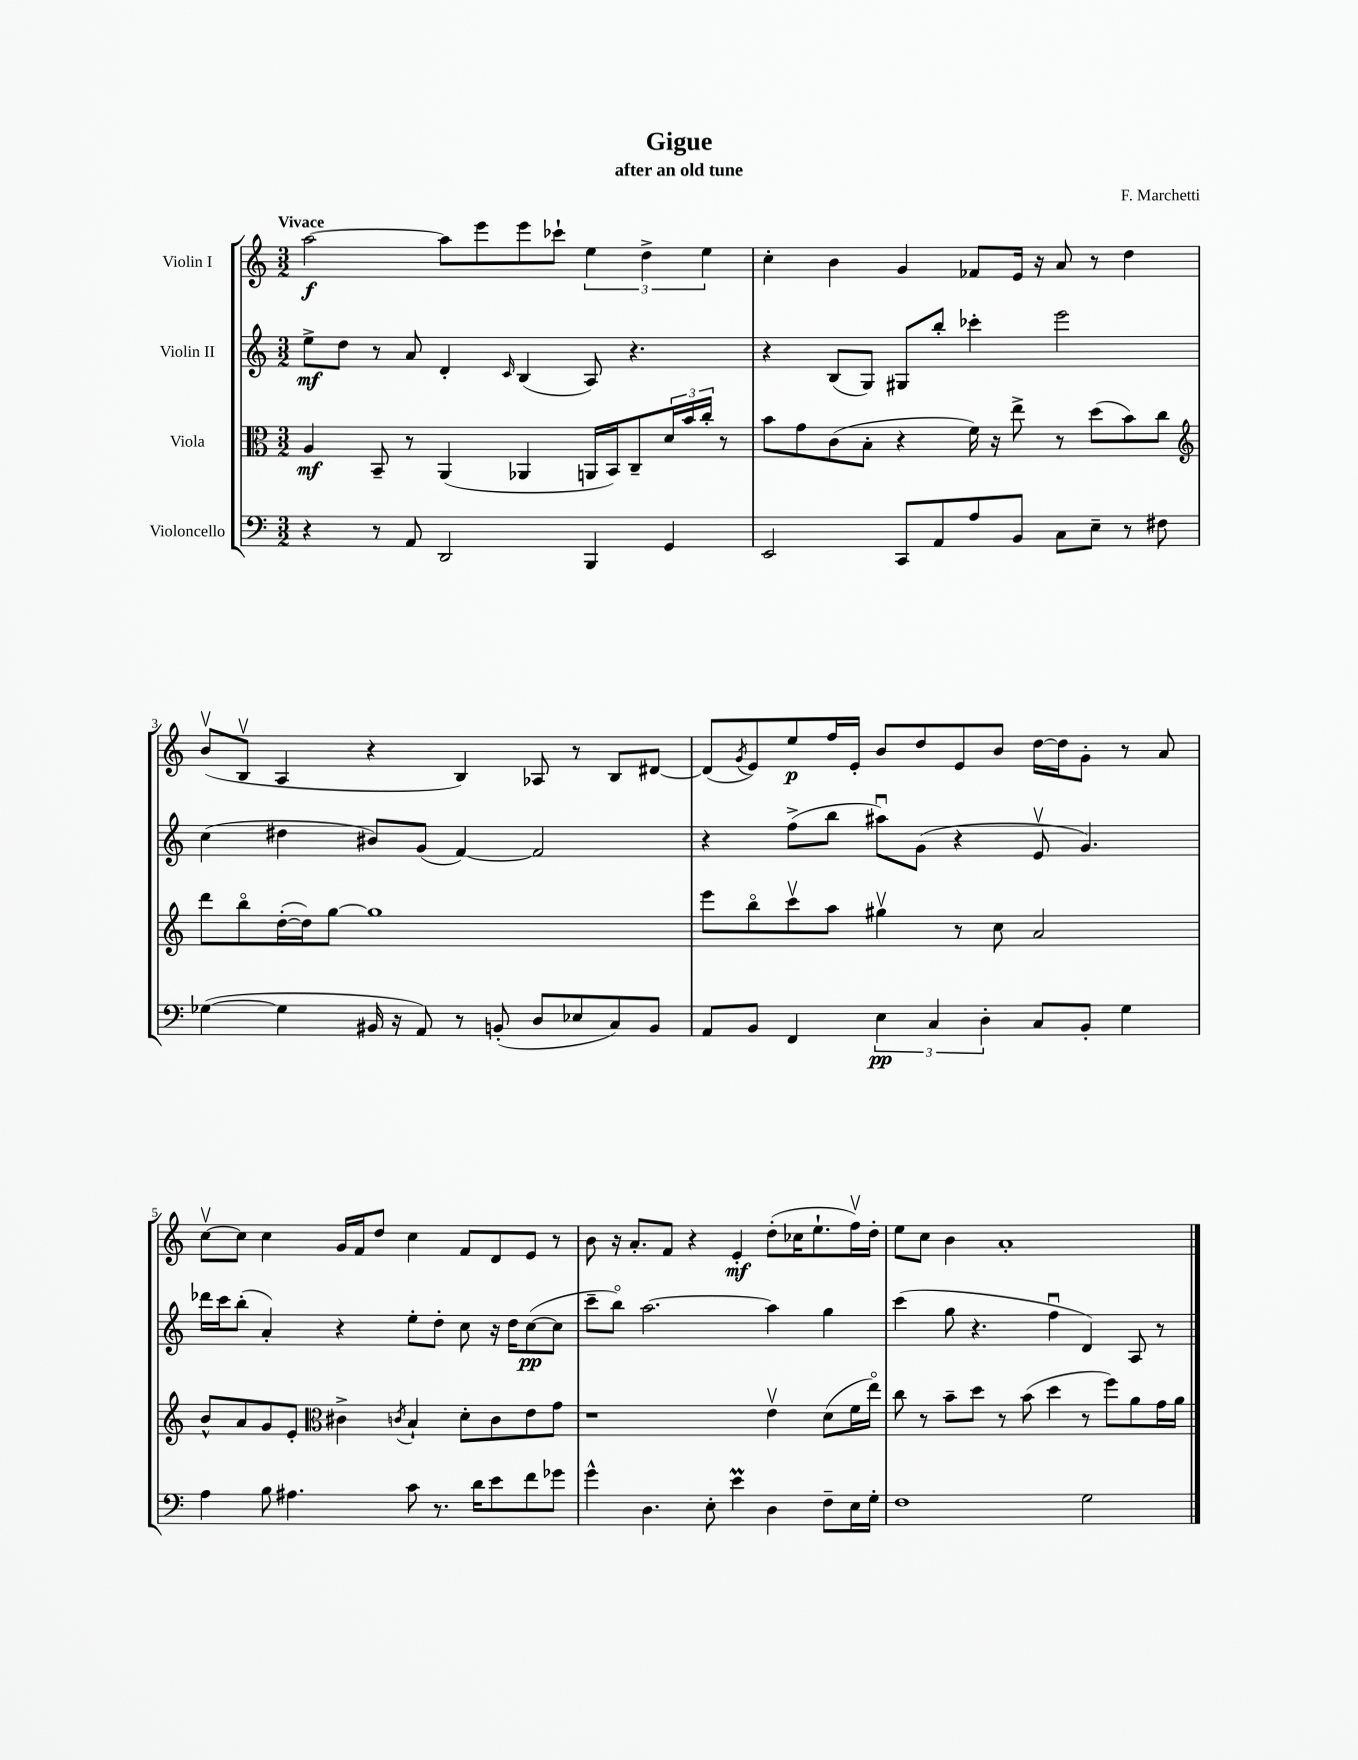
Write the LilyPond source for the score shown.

\header { title = "Gigue" composer = "F. Marchetti" subtitle = "after an old tune" }
<<
\new StaffGroup <<
\new Staff = "s0" \with { instrumentName = "Violin I" } {
    \clef treble \key c \major \numericTimeSignature \time 3/2 \tempo "Vivace"
    a''2~\f a''8 e'''8 e'''8 ces'''8-! \tuplet 3/2 { e''4 d''4-> e''4 } |
    c''4-. b'4 g'4 fes'8 e'16 r16 a'8 r8 d''4 |
    b'8\upbow( b8\upbow a4 r4 b4) aes8 r8 b8 dis'8~ |
    dis'8( \acciaccatura { g'8 } e'8) e''8\p f''16 e'16-. b'8 d''8 e'8 b'8 d''16~ d''16 g'8-. r8 a'8 |
    c''8~\upbow c''8 c''4 g'16 f'16 d''8 c''4 f'8 d'8 e'8 r8 |
    b'8 r16 a'8.-. f'8 r4 e'4-.\mf d''8-.( ces''16 e''8.-! f''16\upbow) d''16-. |
    e''8 c''8 b'4 a'1-. \bar "|." |
}
\new Staff = "s1" \with { instrumentName = "Violin II" } {
    \clef treble \key c \major \numericTimeSignature \time 3/2
    e''8->\mf d''8 r8 a'8 d'4-. \grace { c'16 } b4( a8) r4. |
    r4 b8( g8) gis8 b''8-. ces'''4-. e'''2 |
    c''4( dis''4 bis'8) g'8( f'4~) f'2 |
    r4 f''8->( b''8 ais''8\downbow) g'8( r4 e'8\upbow g'4.) |
    des'''16 c'''16 b''8-.( a'4-.) r4 e''8-. d''8-. c''8 r16 d''16 c''8~\pp( c''8 |
    c'''8-- b''8\flageolet) a''2.~ a''4 g''4 |
    c'''4( g''8 r4. f''4\downbow d'4) a8 r8 \bar "|." |
}
\new Staff = "s2" \with { instrumentName = "Viola" } {
    \clef alto \key c \major \numericTimeSignature \time 3/2
    a4\mf b,8-- r8 a,4( aes,4 a,16 b,16) c8-- \tuplet 3/2 { d'16 b'16 c''16-. } r8 |
    b'8 g'8 c'8( b8-. r4 f'16) r16 e''8-> r8 d''8( b'8) c''8 |
    \clef treble d'''8 b''8\flageolet d''16~-.( d''16) g''8~ g''1 |
    e'''8 b''8\flageolet c'''8\upbow a''8 gis''4\upbow r8 c''8 a'2 |
    b'8-^ a'8 g'8 e'8-. \clef alto cis'4-> \acciaccatura { c'8 } b4-! d'8-. c'8 e'8 g'8 |
    r1 e'4\upbow d'8( f'16 e''16\flageolet) |
    c''8 r8 b'8-- d''8 r8 b'8( d''4 r8 f''8) a'8 g'16 a'16 \bar "|." |
}
\new Staff = "s3" \with { instrumentName = "Violoncello" } {
    \clef bass \key c \major \numericTimeSignature \time 3/2
    r4 r8 a,8 d,2 b,,4 g,4 |
    e,2 c,8 a,8 a8 b,8 c8 e8-- r8 fis8 |
    ges4~( ges4 bis,16 r16 a,8) r8 b,8-.( d8 ees8 c8) b,8 |
    a,8 b,8 f,4 \tuplet 3/2 { e4\pp c4 d4-. } c8 b,8-. g4 |
    a4 b8 ais4. c'8 r8. d'16 e'8 f'8 ges'8 |
    g'4-^ d4. e8-. e'4\prall d4 f8-- e16 g16-. |
    f1 g2 \bar "|." |
}
>>
>>
